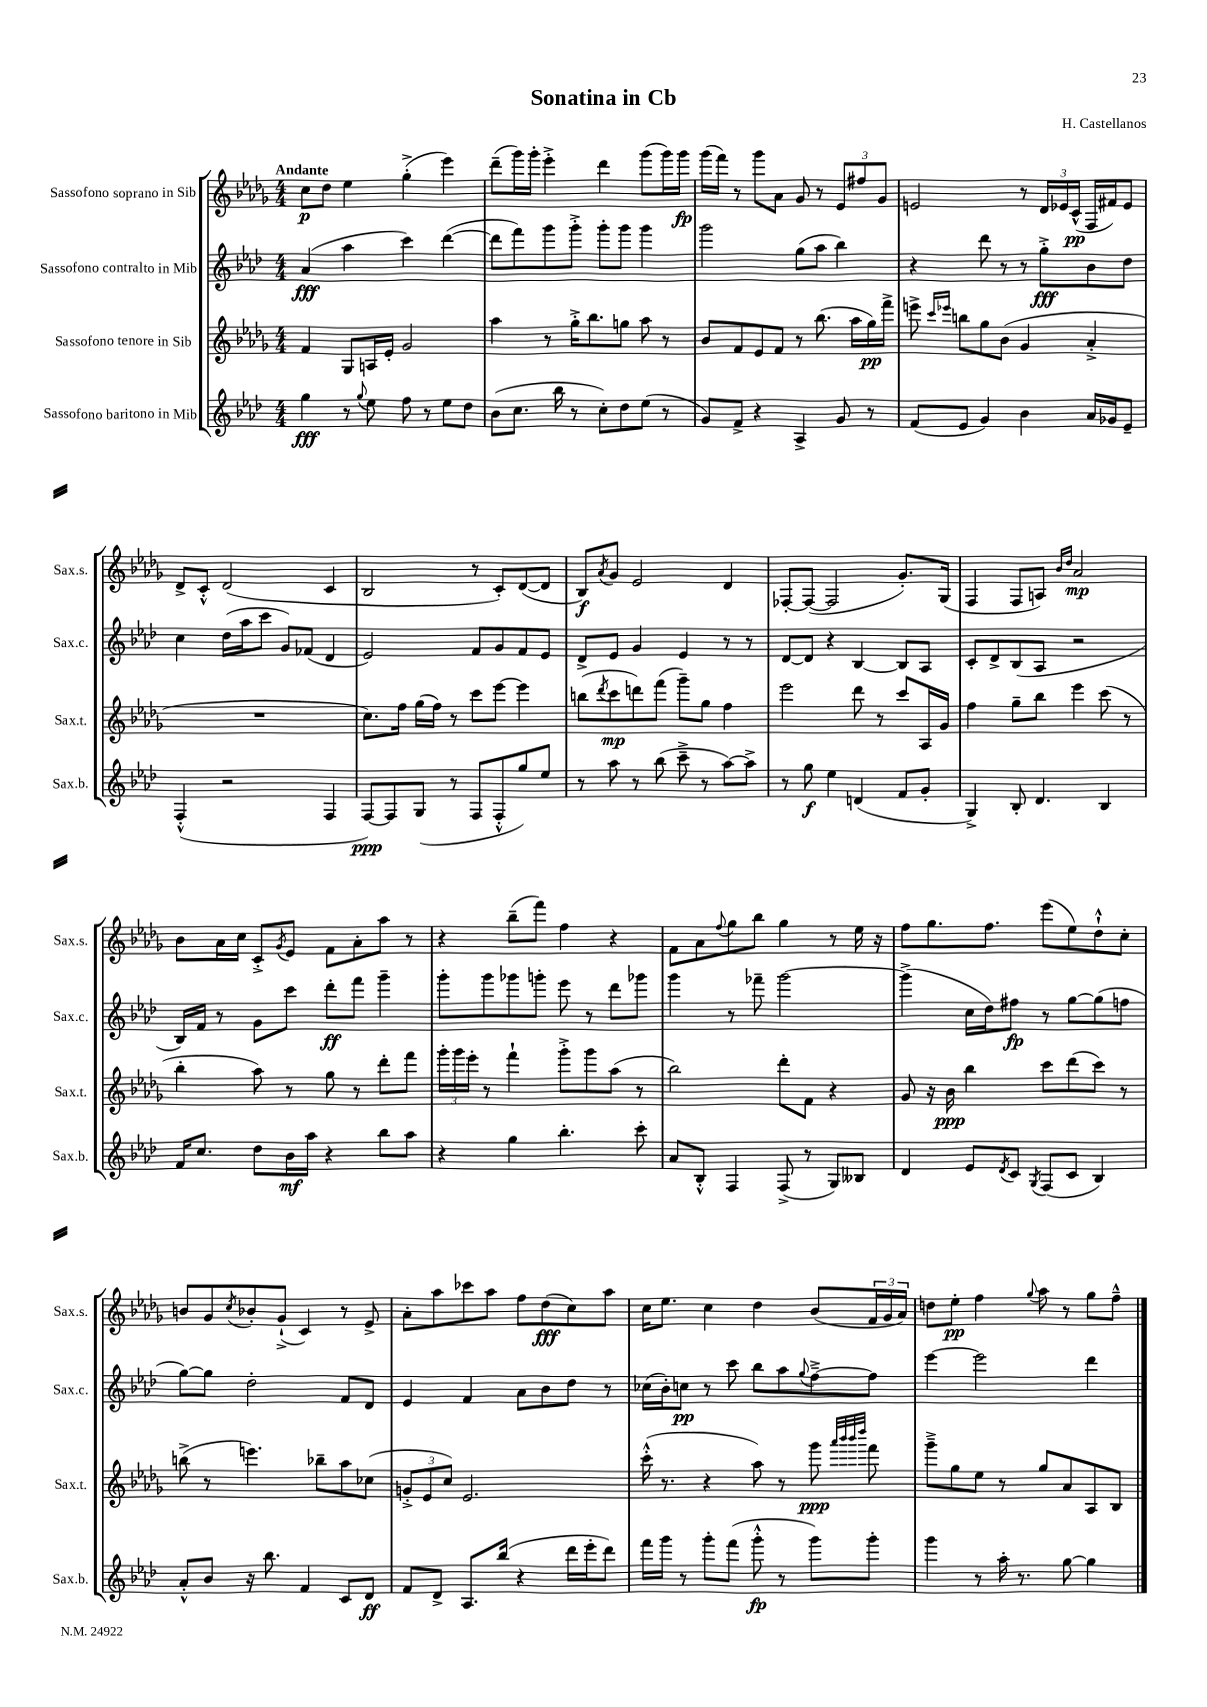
\header { title = "Sonatina in Cb" composer = "H. Castellanos" }
<<
\new StaffGroup <<
\new Staff = "s0" \with { instrumentName = "Sassofono soprano in Sib" shortInstrumentName = "Sax.s." } {
    \clef treble \key des \major \numericTimeSignature \time 4/4 \tempo "Andante"
    c''8\p des''8 ees''4 ges''4-.->( ees'''4) |
    des'''8--( ges'''16) ges'''16-. ees'''4-.-> des'''4 ges'''8( ges'''16) ges'''16\fp |
    ges'''16( f'''16) r8 ges'''8 aes'8 ges'8 r8 \tuplet 3/2 { ees'8 fis''8 ges'8 } |
    e'2 r8 \tuplet 3/2 { des'16 ees'16 c'16-^\pp( } f16 fis'16) ees'8 |
    des'8-> c'8-.-^ des'2( c'4 |
    bes2 r8 c'8-.) des'8~( des'8 |
    bes8\f) \acciaccatura { aes'8 } ges'8 ees'2 des'4 |
    fes8~-. fes8~( fes2 ges'8.-.) ges16( |
    f4 f8 a8) \grace { bes'16 des''16 } aes'2\mp |
    bes'8 aes'16 c''16 c'8-.-> \acciaccatura { ges'8 } ees'8 f'8 aes'8-. aes''8 r8 |
    r4 bes''8--( f'''8) f''4 r4 |
    f'8 aes'8 \appoggiatura { f''8 } ges''8 bes''8 ges''4 r8 ees''16 r16 |
    f''8 ges''8. f''8. ees'''8( ees''8) des''8-!-^ c''8-. |
    b'8 ges'8 \acciaccatura { c''8 } bes'8-. ges'8-!->( c'4) r8 ees'8-> |
    aes'8-. aes''8 ces'''8 aes''8 f''8 des''8\fff( c''8) aes''8 |
    c''16 ees''8. c''4 des''4 bes'8( \tuplet 3/2 { f'16 ges'16 aes'16) } |
    d''8 ees''8-.\pp f''4 \appoggiatura { ges''8 } aes''8 r8 ges''8 f''8---^ \bar "|." |
}
\new Staff = "s1" \with { instrumentName = "Sassofono contralto in Mib" shortInstrumentName = "Sax.c." } {
    \clef treble \key aes \major \numericTimeSignature \time 4/4
    aes'4\fff( aes''4 c'''4) des'''4~( |
    des'''8 f'''8) g'''8 g'''8-.-> g'''8-. g'''8 g'''4 |
    g'''2 g''8( aes''8 bes''4) |
    r4 des'''8 r8 r8 g''8-.->\fff bes'8 des''8 |
    c''4 des''16( aes''16 c'''8 g'8) fes'8( des'4 |
    ees'2) f'8 g'8 f'8 ees'8 |
    des'8-> ees'8 g'4 ees'4 r8 r8 |
    des'8~ des'8 r4 bes4~ bes8 aes8 |
    c'8-. des'8-> bes8( aes8 r2 |
    bes16) f'16 r8 g'8 c'''8 des'''8-.\ff f'''8 g'''4-- |
    g'''8-. g'''8 ges'''8 g'''8-. ees'''8 r8 des'''8 ges'''8 |
    g'''4 r8 fes'''8-- g'''2~ |
    g'''4->( c''16 des''16) fis''8\fp r8 g''8~ g''8( f''8 |
    g''8~) g''8 des''2-. f'8 des'8 |
    ees'4 f'4 aes'8 bes'8 des''8 r8 |
    ces''16( bes'16-.) c''8\pp r8 c'''8 bes''8 aes''8 \appoggiatura { g''8 } f''8~---> f''8 |
    ees'''4~ ees'''2 des'''4 \bar "|." |
}
\new Staff = "s2" \with { instrumentName = "Sassofono tenore in Sib" shortInstrumentName = "Sax.t." } {
    \clef treble \key des \major \numericTimeSignature \time 4/4
    f'4 ges8 a16 ees'16-. ges'2 |
    aes''4 r8 ges''16-.-> bes''8. g''8 aes''8 r8 |
    bes'8 f'8 ees'8 f'8 r8 bes''8.( aes''16 ges''16\pp) f'''16-> |
    e'''8-> \grace { c'''16 ees'''16 } b''8 ges''8 bes'8( ges'4 aes'4-.-> |
    R1 |
    c''8.) f''16 ges''16( f''16) r8 c'''8 ees'''8~ ees'''4 |
    b''8( \acciaccatura { des'''8 } c'''8\mp d'''8) f'''8( ges'''8--) ges''8 f''4 |
    ees'''2 des'''8 r8 c'''8 aes16 ges'16 |
    f''4 ges''8-- bes''8 ees'''4 c'''8( r8 |
    bes''4-. aes''8) r8 ges''8 r8 des'''8-. f'''8 |
    \tuplet 3/2 { ges'''16-. ges'''16 ees'''16-. } r8 f'''4-! ges'''8-.-> ges'''8 aes''8( r8 |
    bes''2) des'''8-. f'8 r4 |
    ges'8 r16 bes'16\ppp bes''4 c'''8 des'''8( c'''8) r8 |
    b''8->( r8 e'''4.) bes''8-- aes''8 ces''8( |
    \tuplet 3/2 { g'8-.-> ees'8 c''8) } ees'2. |
    c'''16-.-^( r8. r4 aes''8) r8 ges'''8\ppp \grace { aes'''32 bes'''32 bes'''32 des''''32 } f'''8 |
    ges'''8---> ges''8 ees''8 r8 ges''8 aes'8 aes8 bes8 \bar "|." |
}
\new Staff = "s3" \with { instrumentName = "Sassofono baritono in Mib" shortInstrumentName = "Sax.b." } {
    \clef treble \key aes \major \numericTimeSignature \time 4/4
    g''4\fff r8 \appoggiatura { g''8 } ees''8 f''8 r8 ees''8 des''8 |
    bes'8( c''8. bes''16 r8 c''8-.) des''8 ees''8( r8 |
    g'8) f'8-> r4 aes4-> g'8 r8 |
    f'8( ees'8 g'4) bes'4 aes'16 ges'16 ees'8-- |
    f4-.-^( r2 f4 |
    f8~\ppp) f8 g8( r8 f8 f8-.-^ g''8) ees''8 |
    r8 aes''8 r8 bes''8( c'''8---> r8 aes''8~) aes''8-> |
    r8 g''8\f ees''4 d'4( f'8 g'8-. |
    g4->) bes8-. des'4. bes4 |
    f'16 c''8. des''8 bes'16\mf aes''16 r4 bes''8 aes''8 |
    r4 g''4 bes''4.-. c'''8-. |
    aes'8 bes8-.-^ f4 f8->( r8 g8) beses8 |
    des'4 ees'8 \acciaccatura { des'8 } c'8 \acciaccatura { g8 } f8( c'8 bes4) |
    aes'8-.-^ bes'8 r16 bes''8. f'4 c'8 des'8\ff |
    f'8 des'8-> aes8. bes''16( r4 des'''16 ees'''16-. des'''8) |
    f'''16 g'''16 r8 g'''8-. f'''8( g'''8-.-^\fp r8 g'''8) g'''8-. |
    g'''4 r8 aes''16-. r8. g''8~ g''4 \bar "|." |
}
>>
>>
\layout { \context { \Score \remove "Bar_number_engraver" } }
